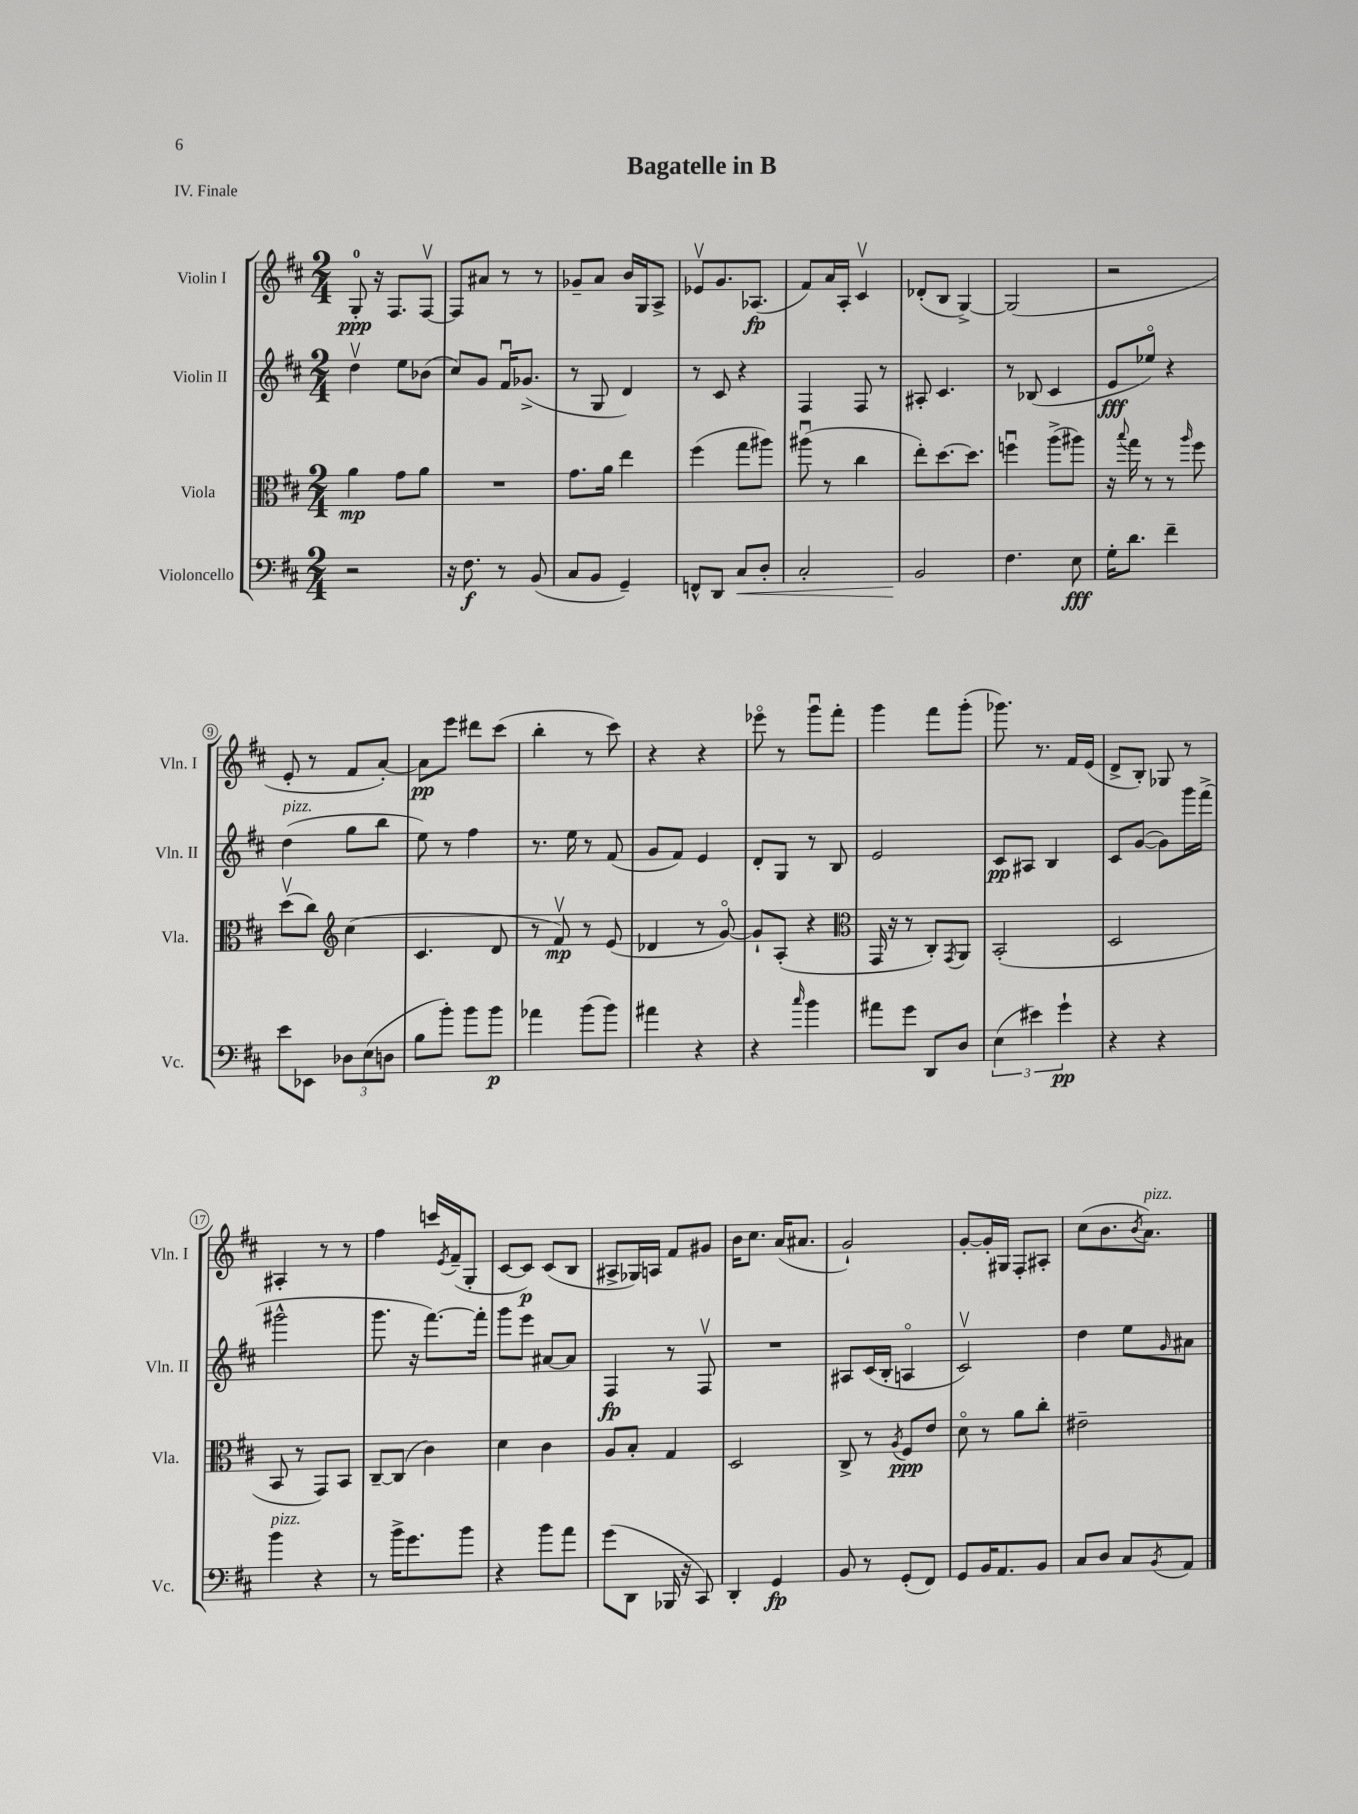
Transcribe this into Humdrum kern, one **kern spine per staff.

**kern	**kern	**kern	**kern
*staff4	*staff3	*staff2	*staff1
*clefF4	*clefC3	*clefG2	*clefG2
*k[f#c#]	*k[f#c#]	*k[f#c#]	*k[f#c#]
*M2/4	*M2/4	*M2/4	*M2/4
2r	4a\	4ddv\	8G'/
.	.	.	16r
.	.	.	8.F#/L
.	8g\L	8ee\L	.
.	8a\J	(8b-\J	[8F#v/J
=	=	=	=
16r	2r	8cc#/L)	8F#/]L
8.F#\	.	.	.
.	.	8g/J	8a#/J
8r	.	16f#u/LK	8r
.	.	(8.g-^/J	.
(8BB/	.	.	8r
=	=	=	=
8C#/L	8.g\L	8r	8g-~/L
8BB/J	.	8G/	8a/J
.	16a\Jk	.	.
4GG~/)	4ee\	4d/)	16b/LL
.	.	.	16G/J
.	.	.	8A^/J
=	=	=	=
8FF^^/L	(4ff#\	8r	8e-v/L
8DD/J	.	8c#/	8.g/
8C#/L	8gg\L	4r	.
.	.	.	(8.A-/J
8D'/J	8aa#\J)	.	.
=	=	=	=
2C#'/	(8aa#u\	4F#/	8f#/L)
.	8r	.	16a/L
.	.	.	16A'/JJ
.	4cc#\	8F#/	4c#v/
.	.	8r	.
=	=	=	=
2BB/	8ee'\L)	8A#'/	(8d-'/L
.	[8.dd\	4.c#/	8B/J
.	.	.	[4G^/)
.	8.dd\]J	.	.
=	=	=	=
4.F#\	4ffu\	8r	(2G/]
.	.	(8B-/	.
.	(8aa^\L	4c#/	.
8E\	8aa#\J)	.	.
=	=	=	=
16G'\LK	16r	8e/L	2r
.	8qqbb/	.	.
8.d\J	16gg\	.	.
.	8r	8ee-o/J)	.
4f#~\	8r	4r	.
.	16qqaa/	.	.
.	8ff#\	.	.
=	=	=	=
8e\L	(8ddv\L	(4dd\	8e'/
8EE-\J	8cc#\J)	.	8r
*	*clefG2	*	*
12D-\L	(4cc#\	8gg\L	8f#/L
(12E\	.	.	.
.	.	8bb\J	[8a'/J)
12D\J	.	.	.
=	=	=	=
8B\L	4.c#/	8ee\)	8a\]L
8b'\J)	.	8r	8eee\J
8b\L	.	4ff#\	8ddd#\L
8b\J	8d/	.	(8ccc#\J
=	=	=	=
4a-\	8r	8.r	4bb'\
.	8f#v/)	.	.
.	.	16ee\	.
(8b\L	8r	8r	8r
8b\J)	(8e/	(8f#/	8ccc#\)
=	=	=	=
4a#\	4d-/	8g/L	4r
.	.	8f#/J)	.
4r	8r	4e/	4r
.	[8go/)	.	.
=	=	=	=
4r	8g`/]L	8d'/L	8eee-o\
.	(8A'/J	8G/J	8r
16qqcc#/	.	.	.
4b\	4r	8r	8gggu\L
.	.	8B/	8fff#'\J
=	=	=	=
*	*clefC3	*	*
8a#\L	16GG/	2e/	4ggg\
.	16r	.	.
8g\J	8r	.	.
8DD/L	8C#'/L)	.	8fff#\L
.	8qGG/	.	.
8D/J	8AA/J	.	(8ggg'\J
=	=	=	=
(6E\	(2BB'/	8c#/L	8.ggg-\)
.	.	8A#/J	.
6e#\)	.	.	.
.	.	.	8.r
.	.	4B/	.
6g`\	.	.	.
.	.	.	16f#/LL
.	.	.	(16e/JJ
=	=	=	=
4r	2D/	8c#/L	8d^/L
.	.	([8g/J	8B'/J)
4r	.	8g\]L)	8G-/
.	.	16ggg\L	8r
.	.	(16fff#^\JJ	.
=	=	=	=
4b\	8BB/	2ggg#^^\	4A#'/
.	8r	.	.
4r	8GG/L)	.	8r
.	8BB/J	.	8r
=	=	=	=
8r	[8C#~/L	8.ggg\	4ff#\
16b^\LK	(8C#/]J	.	.
8.g\	.	16r	.
.	4c#\)	[8.fff#\L)	16ccc/LL
.	.	.	8qe/
.	.	.	(16f#~/J
8b\J	.	.	8G'/J
.	.	16fff#'\]Jk	.
=	=	=	=
4r	4d\	8ggg\L	[8c#/L
.	.	8eee\J	8c#/]J)
8b\L	4c#\	[8a#/L	(8c#/L
8a\J	.	8a#/]J	8B/J
=	=	=	=
(8g\L	8A/L	4F#/	8A#^/L
8DD\J	8B'/J	.	16G-/L)
.	.	.	16A/JJ
16BBB-/	4G/	8r	8f#/L
16r	.	.	.
8CC#/)	.	8F#v/	8g#/J
=	=	=	=
4DD'/	2D/	2r	16b\LK
.	.	.	8.cc#\J
4GG/	.	.	(16a/LK
.	.	.	8.a#/J
=	=	=	=
8BB/	8C#^/	8A#/L	2g`/)
8r	8r	(16c#/L	.
.	.	16B'/JJ	.
.	8qA/	.	.
(8GG'/L	8F#/L	4Ao/	.
8FF#/J)	8e/J	.	.
=	=	=	=
8GG/L	8do\	2c#v/)	[8g'/L
16BB/K	8r	.	16g'/]L
8.AA/	.	.	16G#/JJ
.	8a\L	.	8F#'/L
8BB/J	8cc#'\J	.	8A#'/J
=	=	=	=
8C#/L	2e#~\	4dd\	(8cc#\L
8D/J	.	.	8.b\
8C#/L	.	8ee\L	.
.	.	.	8qb/
.	.	.	8.a\J)
8qBB/	.	16qqg/	.
8AA/J	.	8a#\J	.
==	==	==	==
*-	*-	*-	*-
